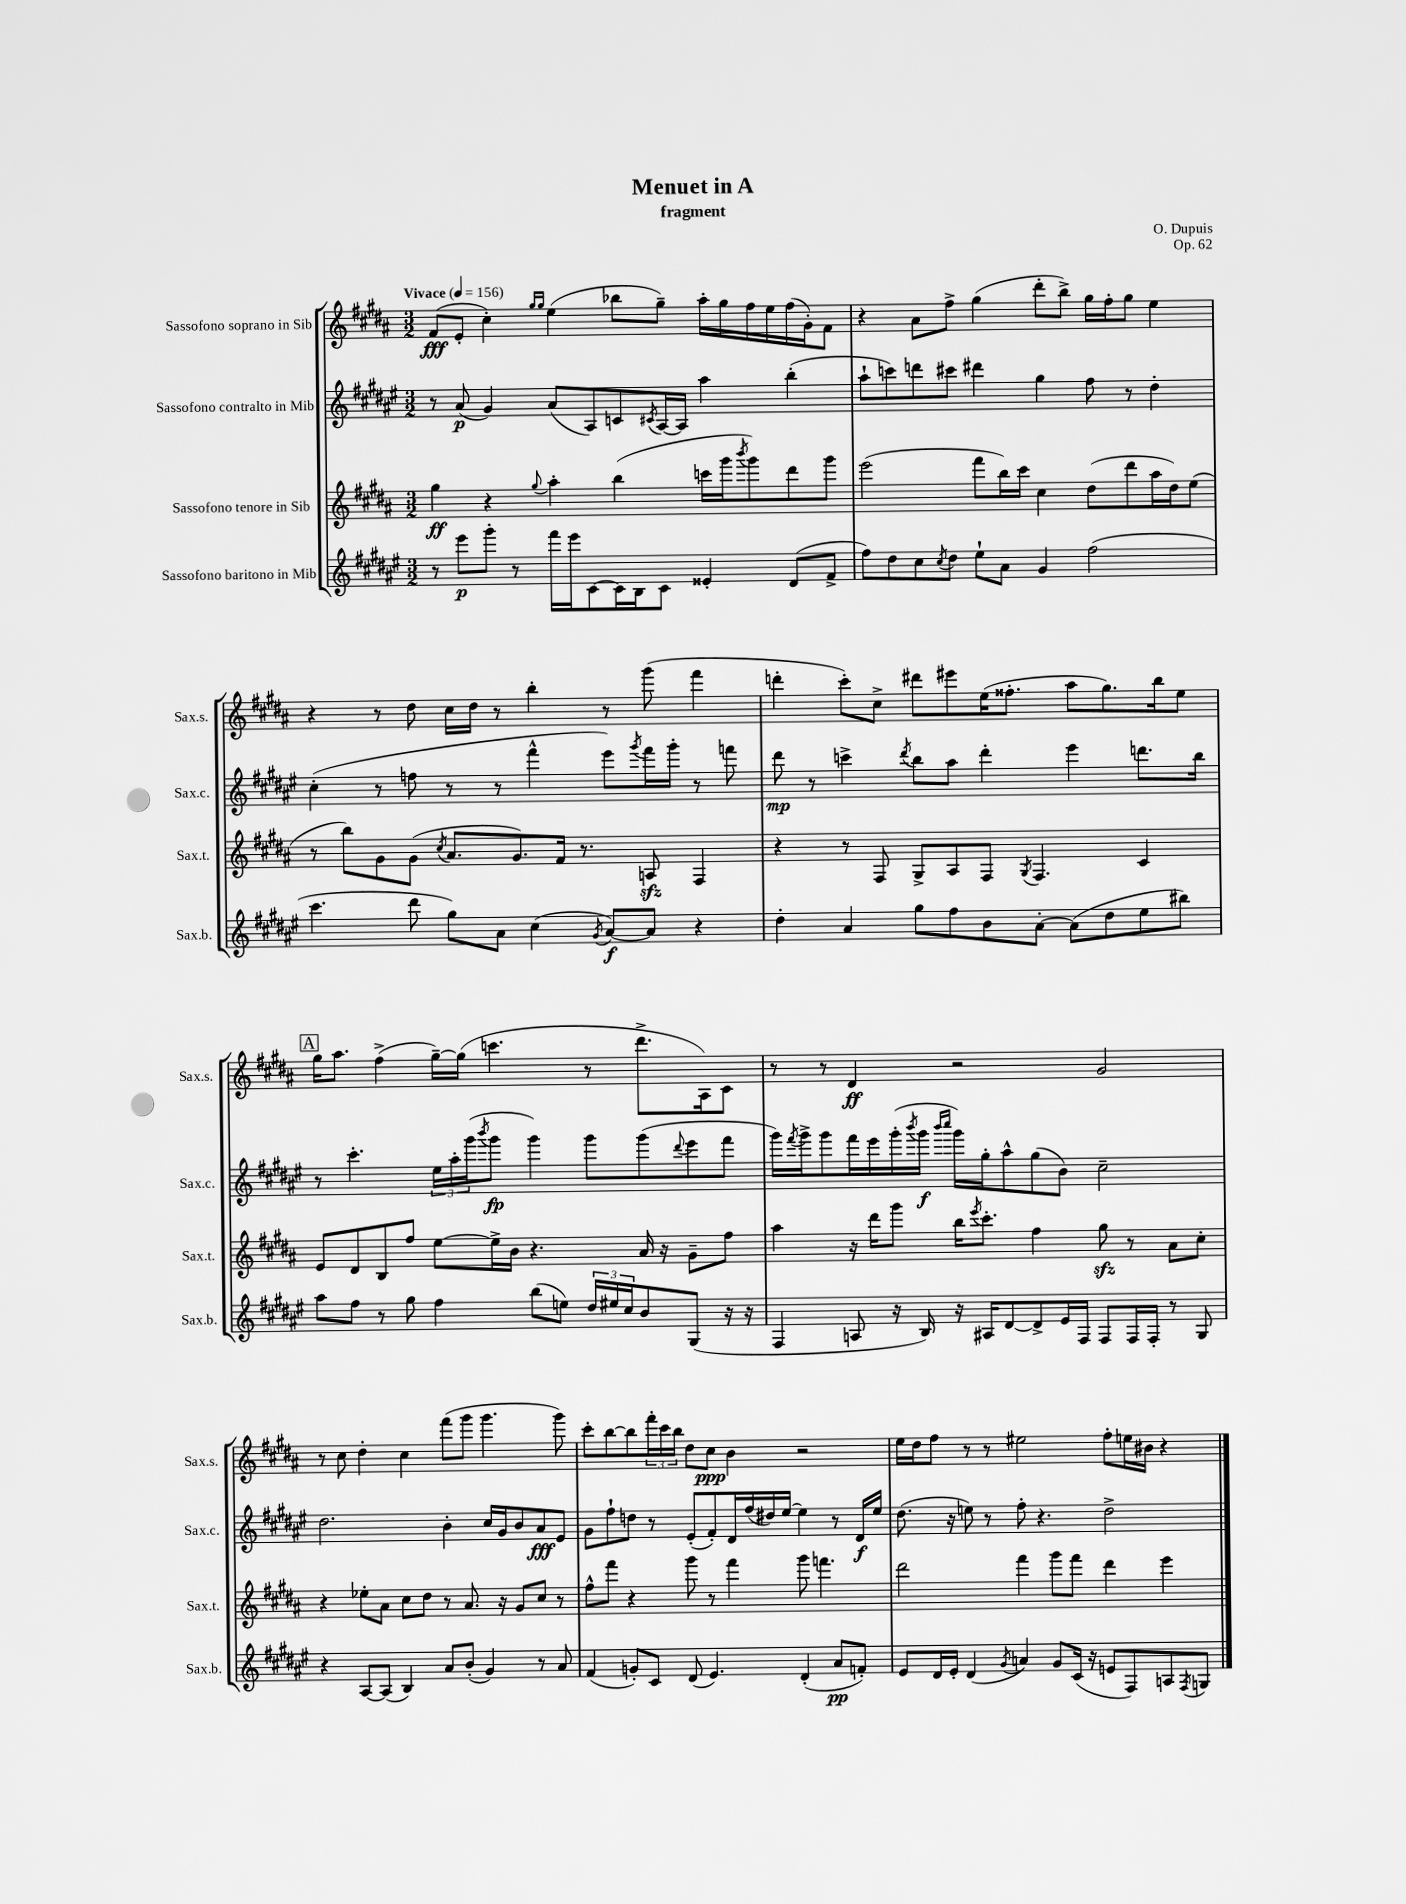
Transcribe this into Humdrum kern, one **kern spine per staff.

**kern	**dynam	**kern	**dynam	**kern	**dynam	**kern	**dynam
*part4	*part4	*part3	*part3	*part2	*part2	*part1	*part1
*staff4	*staff4	*staff3	*staff3	*staff2	*staff2	*staff1	*staff1
*I"Sassofono baritono in Mib	*	*I"Sassofono tenore in Sib	*	*I"Sassofono contralto in Mib	*	*I"Sassofono soprano in Sib	*
*I'Sax.b.	*	*I'Sax.t.	*	*I'Sax.c.	*	*I'Sax.s.	*
*clefG2	*	*clefG2	*	*clefG2	*	*clefG2	*
*k[f#c#g#d#a#e#]	*	*k[f#c#g#d#a#]	*	*k[f#c#g#d#a#e#]	*	*k[f#c#g#d#a#]	*
*M3/2	*	*M3/2	*	*M3/2	*	*M3/2	*
*MM156	*	*MM156	*	*MM156	*	*MM156	*
=1	=1	=1	=1	=1	=1	=1	=1
!	!	!	!	!	!	!LO:TX:a:B:t=Vivace	!
8r	.	4gg#\	ff	8r	.	(8f#/L	fff
8eee#\L	p	.	.	(8a#/	p	8e'/J	.
8ggg#'\J	.	4r	.	4g#/)	.	4cc#'\)	.
8r	.	.	.	.	.	.	.
.	.	.	.	.	.	16qqgg#/LL	.
.	.	8qqgg#/	.	.	.	16qqgg#/JJ	.
16fff#\LL	.	4aa#'\	.	(8a#/L	.	(4ee\	.
16eee#\J	.	.	.	.	.	.	.
[8c#\	.	.	.	8A#/)	.	.	.
16c#\L]	.	(4bb\	.	8cn/	.	8bb-X\L	.
16B\J	.	.	.	.	.	.	.
.	.	.	.	8qc#X/	.	.	.
8c#\J	.	.	.	[16A#/L	.	8gg#~\J)	.
.	.	.	.	16A#/JJ]	.	.	.
4e##X'/	.	16cccn\LL	.	4aa#\	.	16aa#'\LL	.
.	.	16ggg#\J	.	.	.	16gg#\	.
.	.	8qbbb/	.	.	.	.	.
.	.	8ggg#\)	.	.	.	16ff#\	.
.	.	.	.	.	.	16ee\	.
(8d#/L	.	8ddd#\	.	(4bb'\	.	(16ff#\	.
.	.	.	.	.	.	16g#'\J)	.
8f#^/J	.	8ggg#\J	.	.	.	8f#\J	.
=2	=2	=2	=2	=2	=2	=2	=2
8ff#\L)	.	(2eee\	.	8aa#`\L	.	4r	.
8dd#\	.	.	.	8cccn\)	.	.	.
8cc#\	.	.	.	8dddn\	.	8a#\L	.
8qcc#/	.	.	.	.	.	.	.
8dd#\J	.	.	.	8ccc#X\J	.	8ff#^\J	.
8ee#`\L	.	8fff#\L	.	4ddd#X\	.	(4gg#\	.
8a#\J	.	16bb\L)	.	.	.	.	.
.	.	16ccc#\JJ	.	.	.	.	.
4g#/	.	4cc#\	.	4gg#\	.	8ddd#'\L	.
.	.	.	.	.	.	8bb^\J)	.
(2ff#\	.	(8dd#\L	.	8ff#\	.	16gg#\LL	.
.	.	.	.	.	.	16ff#'\J	.
.	.	8ddd#\	.	8r	.	8gg#\J	.
.	.	16aa#\L	.	4dd#'\	.	4ee\	.
.	.	16dd#\J)	.	.	.	.	.
.	.	(8ee\J	.	.	.	.	.
!!LO:LB:g=z
=3	=3	=3	=3	=3	=3	=3	=3
4.ccc#\	.	8r	.	(4cc#'\	.	4r	.
.	.	8bb\L)	.	.	.	.	.
.	.	8g#\	.	8r	.	8r	.
8ddd#\	.	(8g#\J	.	8ffn\	.	8dd#\	.
.	.	8qcc#/	.	.	.	.	.
8gg#\L)	.	8.a#/L	.	8r	.	16cc#\LL	.
.	.	.	.	.	.	16dd#\JJ	.
8a#\J	.	.	.	8r	.	8r	.
.	.	8.g#/)	.	.	.	.	.
(4cc#\	.	.	.	4fff#^^\	.	4bb'\	.
.	.	16f#/Jk	.	.	.	.	.
.	.	8.r	.	.	.	.	.
8qg#/	.	.	.	.	.	.	.
[8a#/L)	f	.	.	8eee#\L)	.	8r	.
.	.	.	.	8qggg#/	.	.	.
8a#/J]	.	8Anzz/	.	16fff#\L	.	(8ggg#\	.
.	.	.	.	16ggg#'\JJ	.	.	.
4r	.	4F#/	.	8r	.	4fff#\	.
.	.	.	.	8fffn\	.	.	.
=4	=4	=4	=4	=4	=4	=4	=4
4dd#'\	.	4r	.	8ddd#\	mp	4dddn'\	.
.	.	.	.	8r	.	.	.
4a#/	.	8r	.	4cccn^\	.	8ccc#'\L)	.
.	.	8F#/	.	.	.	8cc#^\J	.
.	.	.	.	8qddd#/	.	.	.
8gg#\L	.	8G#^/L	.	8bb\L	.	8ddd#X\L	.
8ff#\	.	8A#/	.	8aa#\J	.	8eee#X\	.
8b\	.	8F#/J	.	4ddd#'\	.	(16ee\K	.
.	.	.	.	.	.	8.ff##X'\J	.
.	.	8qG#/	.	.	.	.	.
[8a#'\J	.	4.F#/	.	.	.	.	.
(8a#\L]	.	.	.	4eee#\	.	8aa#\L	.
8dd#\	.	.	.	.	.	8.gg#\)	.
8ee#\	.	4c#/	.	8.dddn\L	.	.	.
.	.	.	.	.	.	16bb\k	.
8bb#X\J)	.	.	.	.	.	8ee\J	.
.	.	.	.	16bb\Jk	.	.	.
!!LO:LB:g=z
!!LO:REH:place=s1:t=A
=5	=5	=5	=5	=5	=5	=5	=5
8aa#\L	.	8e/L	.	8r	.	16gg#\KL	.
.	.	.	.	.	.	8.aa#\J	.
8ff#\J	.	8d#/	.	4.ccc#'\	.	.	.
8r	.	8B/	.	.	.	(4ff#^\	.
8gg#\	.	8ff#/J	.	.	.	.	.
4ff#\	.	[8ee\L	.	24ee#\LL	.	[16gg#~\LL)	.
.	.	.	.	24aa#'\	.	.	.
.	.	.	.	.	.	(16gg#\JJ]	.
.	.	.	.	(24ggg#\J	.	.	.
.	.	.	.	8qbbb/	.	.	.
.	.	16ee^\L]	.	8ggg#\J	fp	4.cccn\	.
.	.	16b\JJ	.	.	.	.	.
(8bb\L	.	4.r	.	4ggg#\)	.	.	.
8een\J)	.	.	.	.	.	.	.
24dd#/LL	.	.	.	8ggg#\L	.	8r	.
24ee#X/	.	.	.	.	.	.	.
24cc#/J	.	.	.	.	.	.	.
8b/	.	16a#/	.	(8ggg#\	.	8.ddd#^\L	.
.	.	16r	.	.	.	.	.
.	.	.	.	8qqddd#/	.	.	.
(8G#/J	.	8g#~\L	.	8eee#\	.	.	.
.	.	.	.	.	.	16A#\k)	.
16r	.	8ff#\J	.	8fff#\J	.	8c#\J	.
16r	.	.	.	.	.	.	.
=6	=6	=6	=6	=6	=6	=6	=6
4F#/	.	4aa#\	.	16ggg#\LL)	.	8r	.
.	.	.	.	8qfff#/	.	.	.
.	.	.	.	16ggg#^\J	.	.	.
.	.	.	.	8ggg#\	.	8r	.
8An/	.	16r	.	16fff#\L	.	4d#/	ff
.	.	16ddd#\KL	.	16eee#\	.	.	.
16r	.	8ggg#\J	.	(16ggg#'\	.	.	.
.	.	.	.	8qbbb/	.	.	.
16B/)	.	.	.	16ggg#\JJ	f	.	.
.	.	.	.	16qqbbb/LL	.	.	.
.	.	.	.	16qqcccc#/JJ	.	.	.
16r	.	16bb\KL	.	16ggg#\LL)	.	2r	.
.	.	8qeee/	.	.	.	.	.
16A#X/KL	.	8.ccc#'\J	.	16gg#'\J	.	.	.
[8d#/	.	.	.	8aa#^^\	.	.	.
8d#^/]	.	4ff#\	.	(8gg#\	.	.	.
16e#/L	.	.	.	8b\J)	.	.	.
16F#/JJ	.	.	.	.	.	.	.
8F#/L	.	8gg#zz\	.	2cc#~\	.	2g#/	.
16F#/L	.	8r	.	.	.	.	.
16F#'/JJ	.	.	.	.	.	.	.
8r	.	8a#\L	.	.	.	.	.
8G#/	.	8cc#'\J	.	.	.	.	.
!!LO:LB:g=z
=7	=7	=7	=7	=7	=7	=7	=7
4r	.	4r	.	2.dd#\	.	8r	.
.	.	.	.	.	.	8cc#\	.
[8A#/L	.	8ee-X'\L	.	.	.	4dd#'\	.
(8A#/J]	.	8a#\J	.	.	.	.	.
4B/)	.	8cc#\L	.	.	.	4cc#\	.
.	.	8dd#\J	.	.	.	.	.
8a#/L	.	8r	.	4b'\	.	(8fff#\L	.
(8b'/J	.	8.a#/	.	.	.	8ggg#\J	.
4g#/)	.	.	.	16cc#/LL	.	4.ggg#\	.
.	.	16r	.	16g#/J	.	.	.
.	.	8g#/L	.	8b/	.	.	.
8r	.	8cc#/J	.	8a#/	fff	.	.
8a#/	.	8r	.	8e#/J	.	8ggg#\)	.
=8	=8	=8	=8	=8	=8	=8	=8
(4f#/	.	8ff#^^\L	.	8g#\L	.	8ccc#'\L	.
.	.	8fff#\J	.	8ff#`\	.	[8bb\	.
8gn'/L)	.	4r	.	8ddn\J	.	8bb\]	.
8c#/J	.	.	.	8r	.	24fff#'\L	.
.	.	.	.	.	.	24ccc#\	.
.	.	.	.	.	.	24bb\JJ	.
(8d#/	.	8ggg#\	.	(8e#'/L	.	8dd#\L	.
4.e#/)	.	8r	.	8f#'/)	.	8cc#\J	ppp
.	.	4fff#\	.	16d#/L	.	4b\	.
.	.	.	.	(16ff#/	.	.	.
.	.	.	.	16dd#X/)	.	.	.
.	.	.	.	[16ee#/JJ	.	.	.
(4d#'/	.	8ggg#\	.	4ee#\]	.	2r	.
.	.	4.fffn\	.	.	.	.	.
8a#/L	pp	.	.	8r	.	.	.
8fn'/J)	.	.	.	16d#/LL	f	.	.
.	.	.	.	16ee#/JJ	.	.	.
=9	=9	=9	=9	=9	=9	=9	=9
8e#/L	.	2ddd#\	.	(8.dd#\	.	16ee\LL	.
.	.	.	.	.	.	16dd#\J	.
16d#/L	.	.	.	.	.	8ff#\J	.
16e#'/JJ	.	.	.	16r	.	.	.
(4d#/	.	.	.	8een\)	.	8r	.
.	.	.	.	8r	.	8r	.
8qg#/	.	.	.	.	.	.	.
4an/)	.	4fff#\	.	8ff#'\	.	2ee#X\	.
.	.	.	.	4.r	.	.	.
8g#/L	.	8ggg#\L	.	.	.	.	.
(16c#/Jk	.	8fff#\J	.	.	.	.	.
16r	.	.	.	.	.	.	.
8en/L	.	4ddd#\	.	2dd#^\	.	8ff#'\L	.
8F#/)	.	.	.	.	.	16een\L	.
.	.	.	.	.	.	16b#X\JJ	.
8An/	.	4eee\	.	.	.	4r	.
8qF#/	.	.	.	.	.	.	.
8Gn/J	.	.	.	.	.	.	.
==	==	==	==	==	==	==	==
*-	*-	*-	*-	*-	*-	*-	*-
